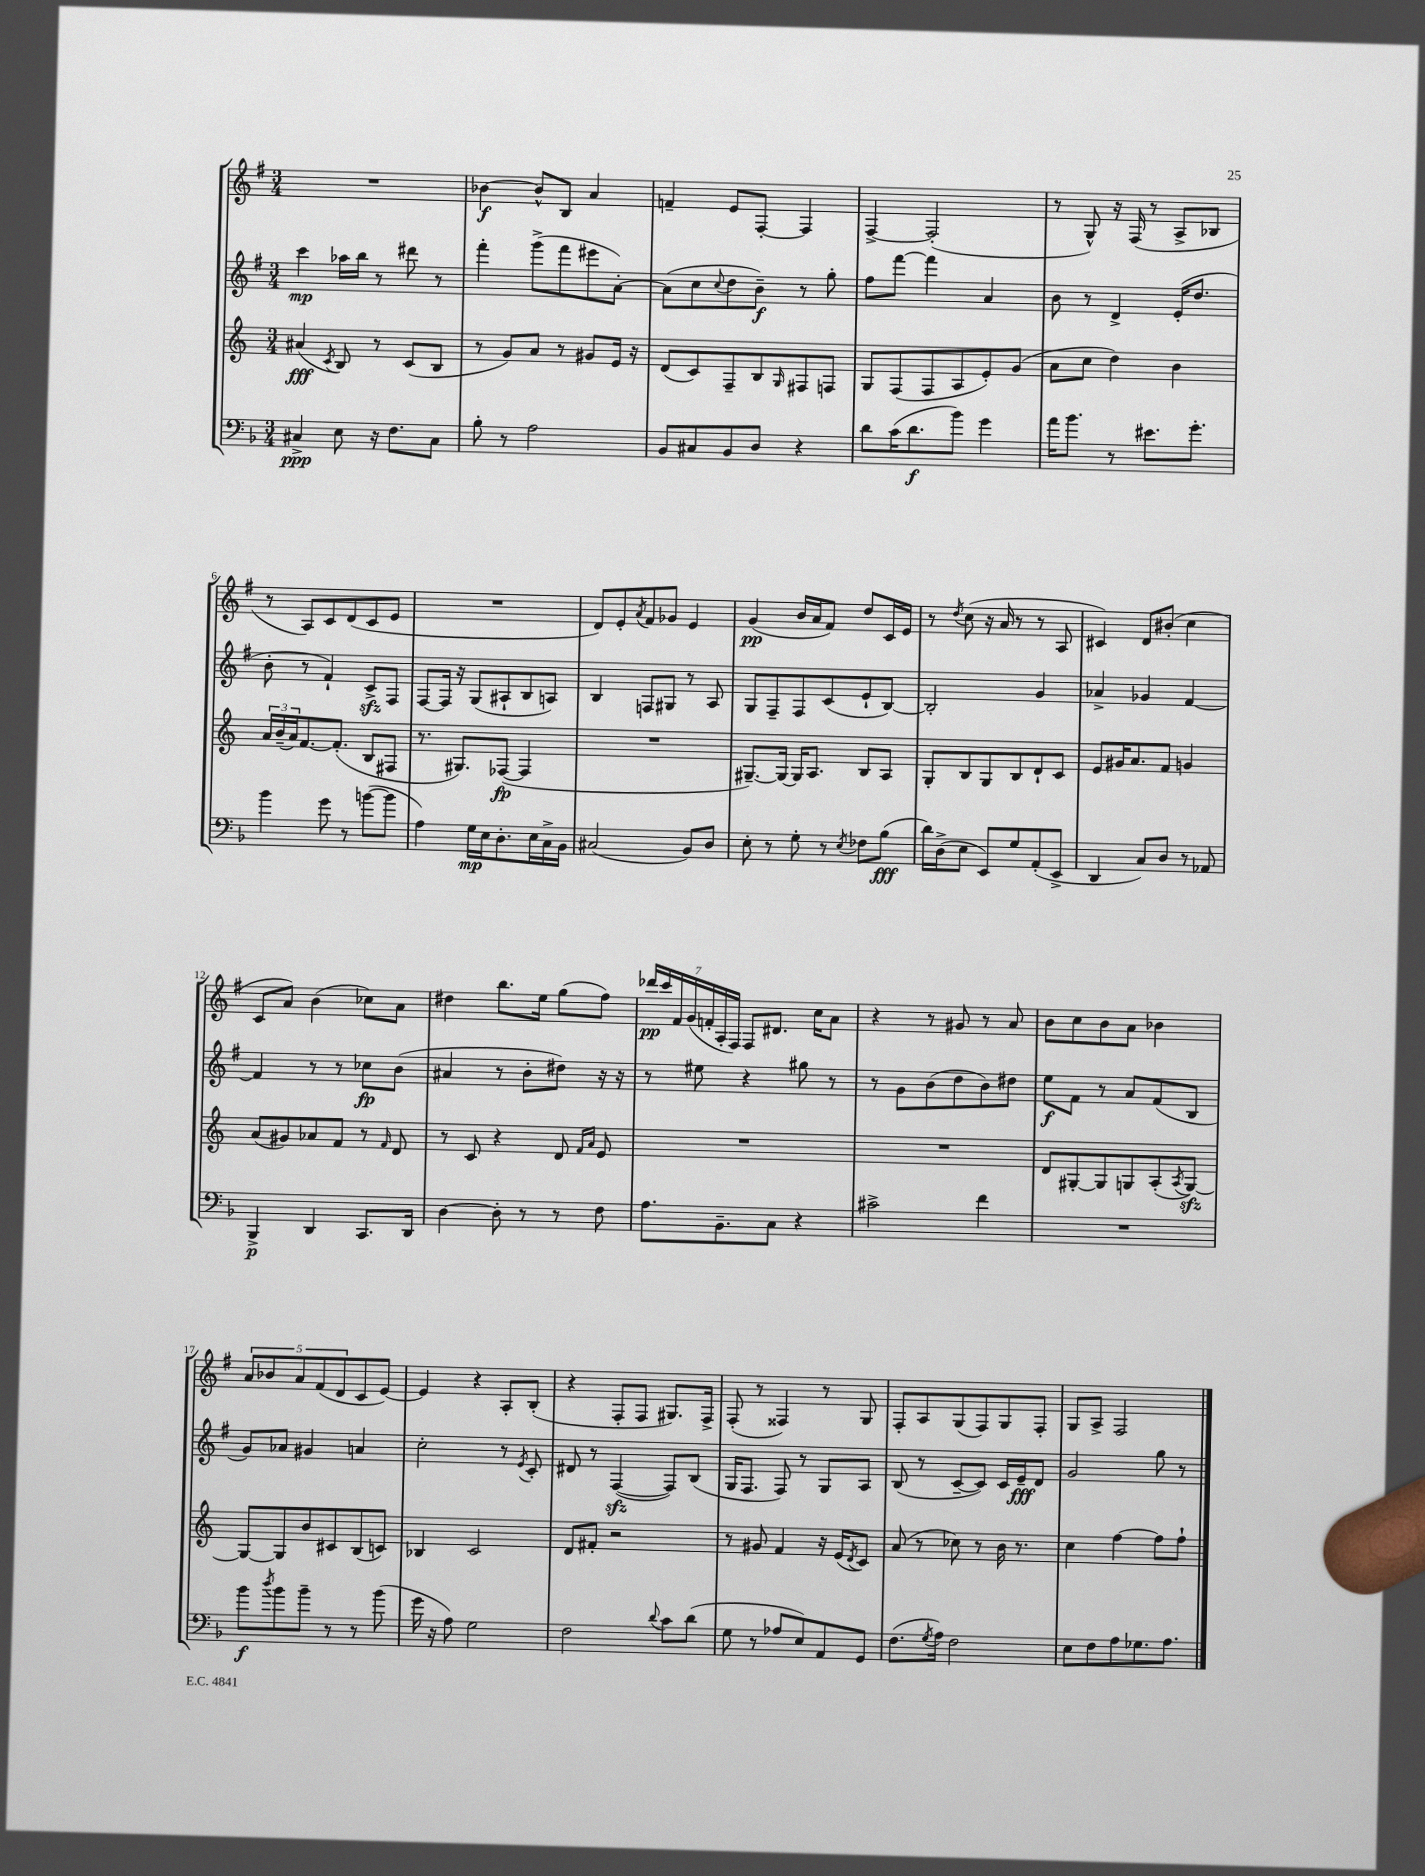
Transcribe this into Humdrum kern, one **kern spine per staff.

**kern	**kern	**kern	**kern
*staff4	*staff3	*staff2	*staff1
*clefF4	*clefG2	*clefG2	*clefG2
*k[b-]	*k[]	*k[f#]	*k[f#]
*M3/4	*M3/4	*M3/4	*M3/4
4C#^	(4a#	4ccc	2.r
.	8qc	.	.
8E	8B)	16aa-	.
.	.	16bb	.
16r	8r	8r	.
8.F	.	.	.
.	(8c	8ddd#	.
8C#	8B	8r	.
=	=	=	=
8B-'	8r	4fff#'	[4b-
8r	8g)	.	.
2A	8a	(8ggg^	8b-^^]
.	8r	8fff#	8B
.	8g#	8eee#	4a
.	16e	[8a')	.
.	16r	.	.
=	=	=	=
8BB-	(8d	(8a]	4f~
8C#	8c)	8cc	.
.	.	8qqcc	.
8BB-	8F~	8dd	8e
8D	8B	8b~)	[8F#'
.	16qqG	.	.
4r	8F#	8r	4F#]
.	8F	8gg'	.
=	=	=	=
8d	8G	8ff#	[4F#^
(16c	(8F	[8fff#	.
8.d	.	.	.
.	8F	4fff#]	(2F#']
8b-)	8A	.	.
4g	8e')	4a	.
.	(8g	.	.
=	=	=	=
16a	8a	8b	8r
8.b-	.	.	.
.	8cc	8r	8G^^)
8r	4dd)	4d^	16r
.	.	.	(16F#
8.e#	.	.	8r
.	4b	(16e'	8A^
8.g'	.	8.dd	.
.	.	.	8B-
=	=	=	=
4b-	24a	8b'	8r
.	(24b~	.	.
.	24a)	.	.
.	[8.f	8r	8A)
8g	.	4f#`)	8c
.	(8.f']	.	.
8r	.	.	(8d
([8b	8B	8c^	8c
8b]	8F#	8F#	8e
=	=	=	=
4A)	8.r	[8F#	2.r
.	.	16F#]	.
.	8.G#)	16r	.
16G	.	(8G	.
16E	.	.	.
8.D'	([8F-	8A#`	.
.	4F-]	8B	.
16E	.	.	.
16C^	.	8A)	.
16BB-	.	.	.
=	=	=	=
(2C#	2.r	4B	8d)
.	.	.	8e'
.	.	.	8qa
.	.	8F	8f#
.	.	8G#	8g-
8BB-)	.	8r	4e
8D	.	8A	.
=	=	=	=
8E'	[8.G#~)	8G	(4g
8r	.	8F#~	.
.	16G#_	.	.
8G'	16G#]	8F#	16b
.	8.A	.	16a
8r	.	(8c	8f#)
8qE	.	.	.
8F-	8B	8e`	8dd
(8B-	8A	[8B)	16c
.	.	.	16e
=	=	=	=
16d)	8G'	2B']	8r
(16D^	.	.	.
.	.	.	8qdd
8E	8B	.	(8cc
8EE)	8G	.	16r
.	.	.	16a
8G	8B	.	8r
(8AA'	8d`	4g	8r
8EE^	8c	.	8A
=	=	=	=
4DD	8e	4a-^	4c#)
.	16g#	.	.
.	8.a	.	.
8C)	.	4g-	8d
8D	8f	.	(8b#'
8r	4g	[4f#	4cc
8AA-	.	.	.
=	=	=	=
4BBB-^	(8a	4f#]	8c
.	8g#)	.	8a)
4DD	8a-	8r	(4b
.	8f	8r	.
8.CC	8r	8cc-	8cc-)
.	16qqf	.	.
.	8d	(8b	8a
16DD	.	.	.
=	=	=	=
[4D	8r	4a#	4dd#
.	8c	.	.
8D']	4r	8r	8.bb
8r	.	8b'	.
.	.	.	16ee
8r	8d	8dd#)	(8gg
.	16qqf	.	.
.	16qqa	.	.
8F	8e	16r	8ff#)
.	.	16r	.
=	=	=	=
8.A	2.r	8r	28ddd-
.	.	.	28ccc
.	.	.	28f#
.	.	.	(28g
.	.	8ee#	.
.	.	.	28f'
.	.	.	28A'
8.BB-~	.	.	.
.	.	.	28F#)
.	.	4r	8F#
8C	.	.	8.d#
4r	.	8gg#	.
.	.	.	16cc
.	.	8r	8a
=	=	=	=
2c#^	2.r	8r	4r
.	.	8g	.
.	.	(8b	8r
.	.	8dd	8g#
4f	.	8b)	8r
.	.	8dd#	8a
=	=	=	=
2.r	8d	8ee	8b
.	[8G#'	8f#	8cc
.	8G#]	8r	8b
.	8G	8a	8a
.	(8A'	(8f#	4b-
.	8qA	.	.
.	[8G)	8B	.
=	=	=	=
8b-	8G_	8g)	10a
.	.	.	10b-
8qdd	.	.	.
8b-	8G]	8a-	.
.	.	.	10a
8b-~	8b	4g#	.
.	.	.	(10f#
8r	8c#	.	.
.	.	.	10d
8r	(8B	4a	8c
(8b-	8c)	.	[8e)
=	=	=	=
16g	4B-	2cc'	4e]
16r	.	.	.
8A)	.	.	.
2G	2c	.	4r
.	.	8r	8A'
.	.	8qe	.
.	.	8c'	(8B'
=	=	=	=
2F	8d	8d#	4r
.	8f#'	8r	.
.	2r	([4F#	8F#'
.	.	.	8F#
8qqd	.	.	.
8c	.	8F#])	8.G#)
(8d	.	(8B	.
.	.	.	16F#^
=	=	=	=
8G	8r	16G	(8F#'
.	.	8.F#	.
8r	8g#	.	8r
8A-	4f	8F#)	4F##)
8E)	.	8r	.
8AA	16r	8G	8r
.	(16e	.	.
.	8qd	.	.
8GG	8c)	8A	8G
=	=	=	=
(8.F	(8a	(8B	8F#'
.	8r	8r	8A
8qG	.	.	.
16A)	.	.	.
2F	8cc-)	[8c~	(8G
.	8r	8c])	8F#)
.	16b	16c	8G
.	8.r	16e~	.
.	.	8d	8F#'
=	=	=	=
8E	4cc	2g	8G
8F	.	.	8A^
8A	[4ff	.	2F#
8.G-	.	.	.
.	8ff]	8gg	.
8.A	.	.	.
.	8ff`	8r	.
==	==	==	==
*-	*-	*-	*-
